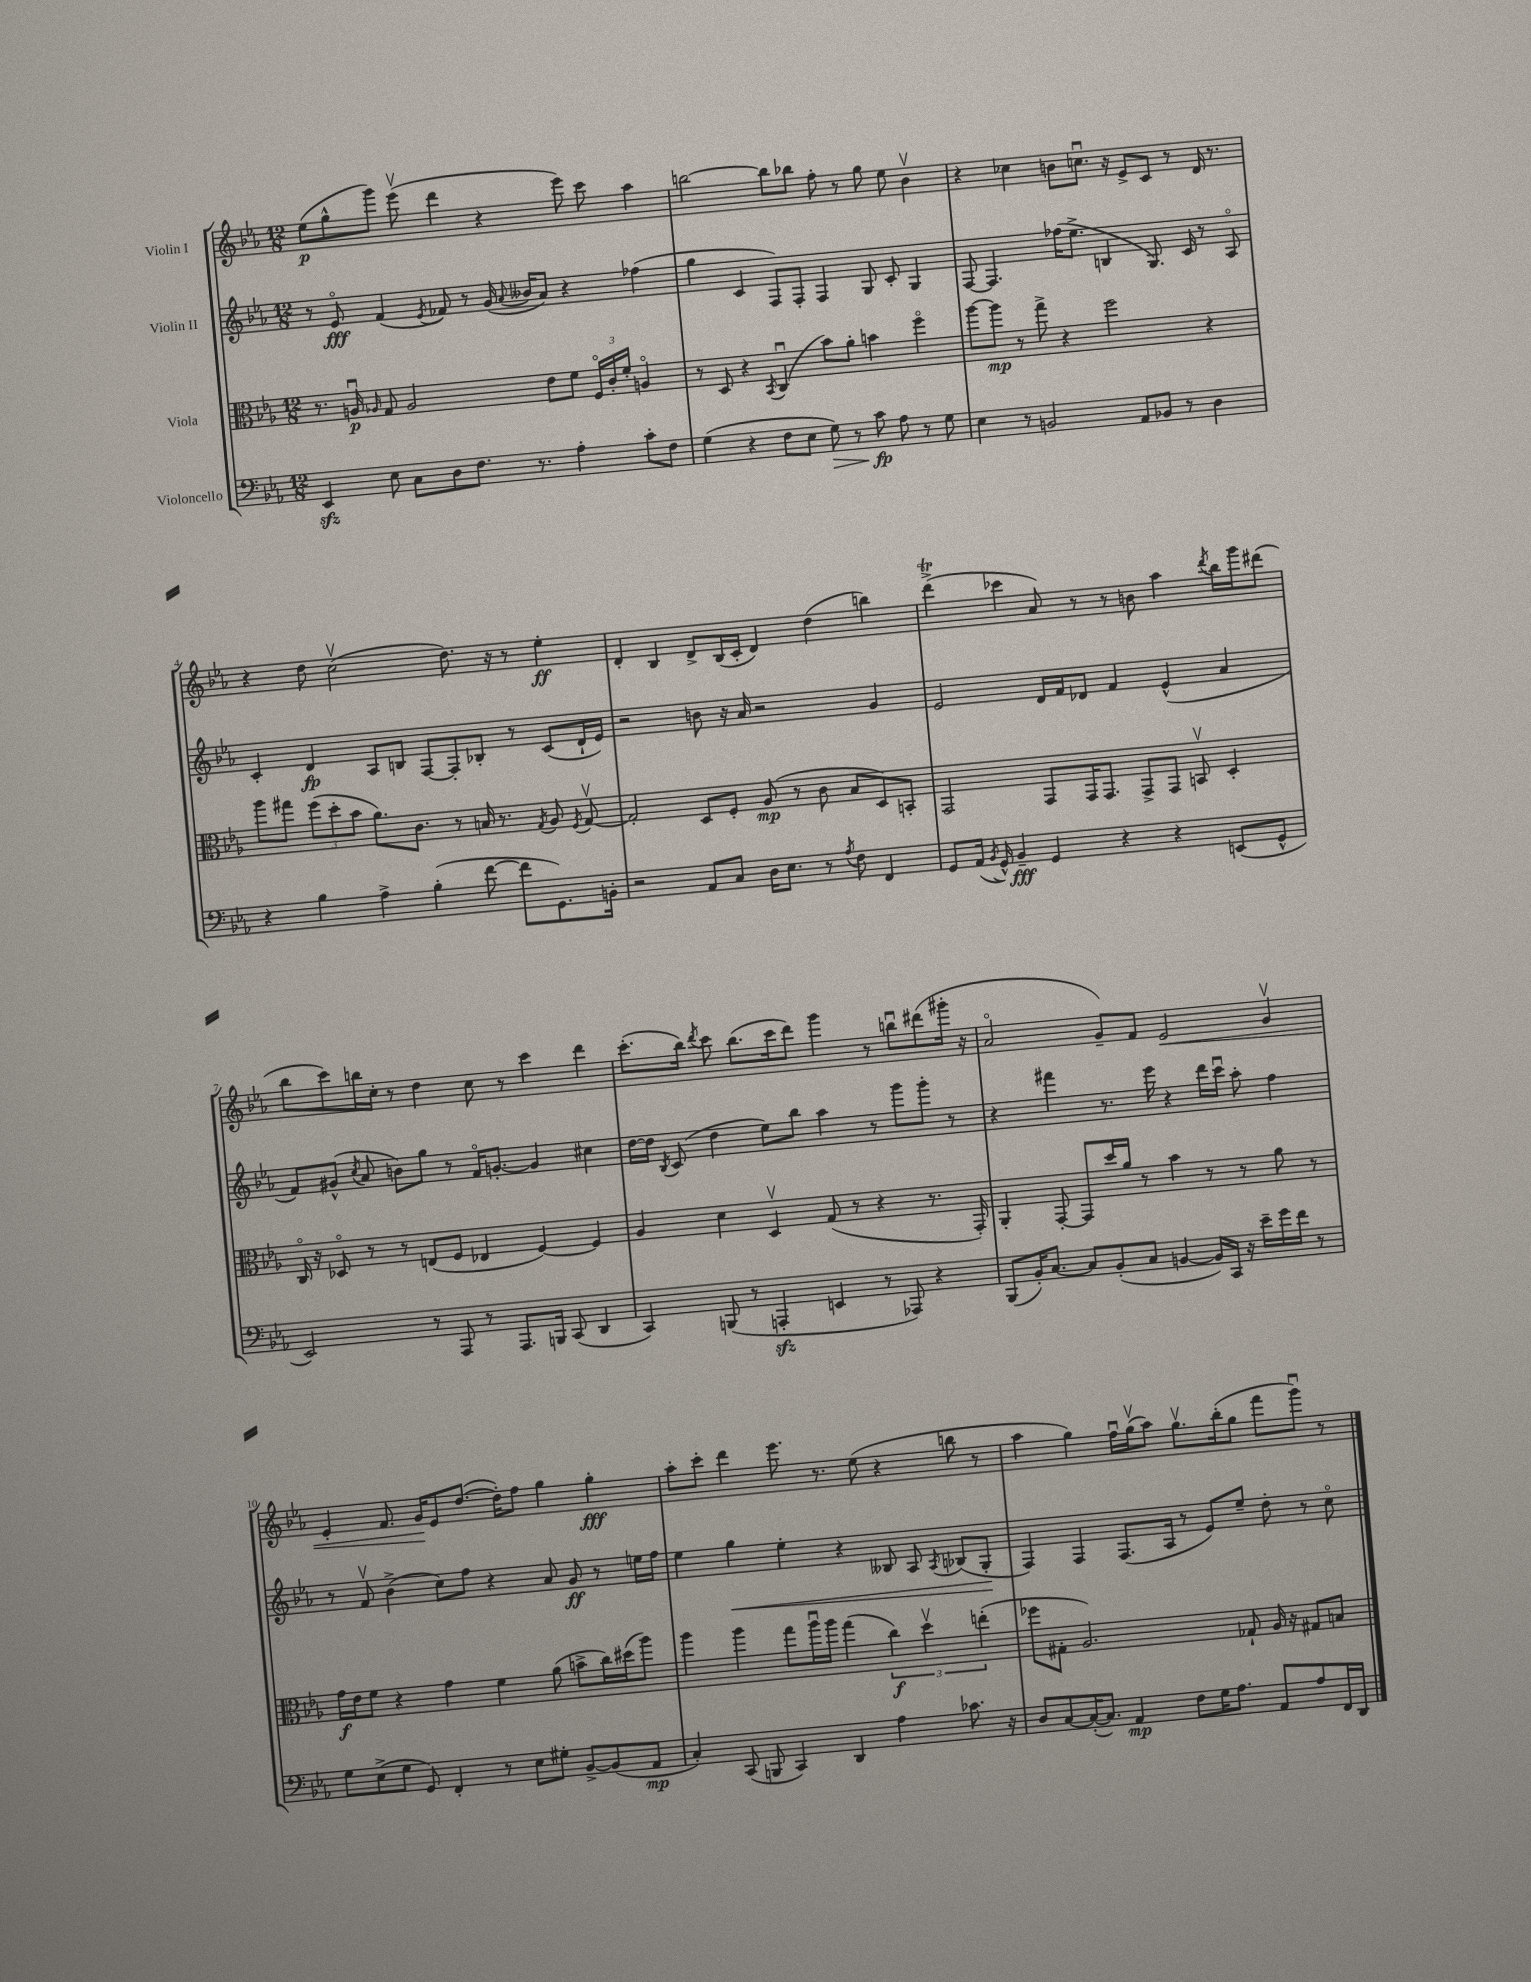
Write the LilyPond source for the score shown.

<<
\new StaffGroup <<
\new Staff = "s0" \with { instrumentName = "Violin I" } {
    \clef treble \key ees \major \numericTimeSignature \time 12/8
    \autoBeamOff ees''8[\p( g''8-^ g'''8]) ees'''8\upbow( d'''4 r4 ees'''8) c'''8 aes''4 |
    b''2~ b''8[ bes''8] f''8-. r8 g''8 ees''8 bes'4\upbow |
    r4 ces''4 b'8[ c''8.]\downbow r16 ees'8[-> c'8] r8 d'16 r8. |
    r4 d''8 c''2\upbow( d''8.) r16 r8 ees''4-.\ff |
    d'4-. bes4 d'8[-> bes16( c'16]-. d'4) d''4( b''4) |
    d'''4->\trill( ces'''4 aes'8) r8 r8 b'8 aes''4 \acciaccatura { d'''8 } bes''16[ g'''16 dis'''8]( |
    bes''8[ c'''8) b''16 c''16]-. r8 d''4 c''8 r8 c'''4 d'''4 |
    c'''8.[-.( bes''16]) \acciaccatura { d'''8 } c'''8 bes''8.[( c'''16 d'''8]) g'''4 r8 b''8[\downbow dis'''8( gis'''16]-. r16 |
    aes'2\flageolet g'8[--) f'8] ees'2\< g'4\upbow |
    ees'4-. f'8. g'16[\! ees'8 d''8.]~( d''16[-.) f''8] g''4 g''4-.\fff |
    aes''8[-. c'''8]-. d'''4 ees'''8. r8. ees''8( r4 b''8 r8 |
    aes''4 g''4) f''16[\downbow g''16\upbow( aes''8]) g''8.[\upbow bes''16-.( g''8] f'''8[ g'''8]\downbow) r8 \bar "|." |
}
\new Staff = "s1" \with { instrumentName = "Violin II" } {
    \clef treble \key ees \major \numericTimeSignature \time 12/8
    \autoBeamOff r8 ees'8\flageolet\fff f'4( \acciaccatura { ees'8 } fes'8) r8 g'16( \appoggiatura { aes'8 } beses'16[ aes'8]) r4 fes''4( |
    g''4 c'4 f8[) f8]-. f4 g8 c'8-. g4 |
    f8~ f4. fes''16[( ees''8.]-> b4 g8.) c'16 r8 aes8\flageolet |
    c'4-. d'4\fp aes8[ b8] f8[~ f8-. bes8]-. r8 c'8[( d'16-! ees'16]) |
    r2 b'8 r16 aes'16 r2 g'4 |
    ees'2 d'16[ f'16 des'8] f'4 ees'4-^( aes'4 |
    f'8[) gis'8]-^( \acciaccatura { c''8 } aes'8 b'8[) g''8] r8 f'16[\flageolet g'8.]~-. g'4 cis''4 |
    d''16[~ d''16] \acciaccatura { bes8 } c'8( d''4 ees''8[) bes''8] aes''4 r8 g'''8[ g'''8]-. r8 |
    r4 fis'''4 r8. ees'''16 r4 d'''16[ c'''16]\downbow aes''8-. f''4 |
    r8 f'8\upbow bes'4->( c''8[) f''8] r4 aes'8 g'8\ff r8 e''16[ f''16] |
    ees''4 g''4\< ees''4-. r4 beses8 aes8 \acciaccatura { aes8 } bes8[( g8]-.\! |
    f4) f4 f8.[( aes16] r8 ees'8[) ees''8]-- d''8-. r8 c''8\flageolet \bar "|." |
}
\new Staff = "s2" \with { instrumentName = "Viola" } {
    \clef alto \key ees \major \numericTimeSignature \time 12/8
    \autoBeamOff r8. a16\downbow\p \grace { aes16 } g8 aes2 ees'8[ f'8] \tuplet 3/2 { f16[\flageolet c'16-. f'16]-. } a4\flageolet |
    r8 d8 r4 \acciaccatura { bes,8 } c4\downbow( bes'8[) aes'8]-. b'4 f''4\flageolet |
    aes''8[~ aes''8]\mp r8 g''8-> r4 f''2 r4 |
    aes''8[ gis''8] \tuplet 3/2 { f''8[( d''8-. bes'8] } aes'8.[) c'8.] r8 b16 r8. \acciaccatura { g8 } aes8 \acciaccatura { f8 } g8~\upbow |
    g2-. d8[ f8]-. aes8\mp( r8 c'8 bes8[ d8) b,8]-. |
    g,2 g,8[ g,16 g,8.] g,8[-> g,8] b,8\upbow d4-. |
    c16\flageolet r16 des8\flageolet r8 r8 e8[( f8] ees4 f4~) f4 |
    aes4 d'4 d4\upbow g8( r8 r4 r8. g,16-.) |
    aes,4-. g,8~-. g,8[ d''16 aes'16] r8 bes'4 r8 r8 aes'8 r8 |
    g'16[\f ees'16 f'8] r4 g'4 f'4 aes'8( b'8[-> c''16) dis''16( aes''8]) |
    aes''4 aes''4 g''8[ aes''16\downbow aes''16] g''4( \tuplet 3/2 { c''4\f) d''4\upbow e''4-.( } |
    fes''8[ gis8]-. aes2.) ges8-! aes16 r16 gis8[ b8] \bar "|." |
}
\new Staff = "s3" \with { instrumentName = "Violoncello" } {
    \clef bass \key ees \major \numericTimeSignature \time 12/8
    \autoBeamOff ees,4\sfz ees8 c8[ d8 f8.] r8. aes4-. c'8[-. f8] |
    g4( r4 f8[ ees8] g8\>) r8 c'8\fp\! aes8 r8 g8 |
    ees4 r8 b,2 aes,8[ bes,8] r8 d4 |
    r4 bes4 aes4-> bes4-.( f'8~ f'8[ g,8.) b,16]-. |
    r2 aes,8[ c8] d16[ ees8.] r8 \acciaccatura { aes8 } f8 f,4 |
    g,8[ aes,16]( \acciaccatura { bes,8 } g,16-^) bes,4--\fff g,4 r4 r4 e,8[( g,8]-^ |
    ees,2) r8 aes,,8 r8 aes,,8.[ b,,16] c,8( d,4 |
    c,4) b,,8( r8 a,,4-.\sfz e,4 r8 aes,,8) r4 |
    bes,,8[( bes,16-.) c8.]~ c8[ bes,8-.( c8] b,4~ b,16[) c,16] r16 ees'16[-- g'16 f'16] r8 |
    g8[ ees8->( g8] g,8) f,4-. r8 ees8[ gis8]-. bes,8[~-> bes,8( aes,8]\mp |
    c4-.) c,8( b,,8 c,4) d,4 aes4 ces'8. r16 |
    d8[ c8~ c16~-.( c8.]) aes,4\mp f8[ g16 aes8.] aes,8[ aes8 f,16 d,16] \bar "|." |
}
>>
>>
